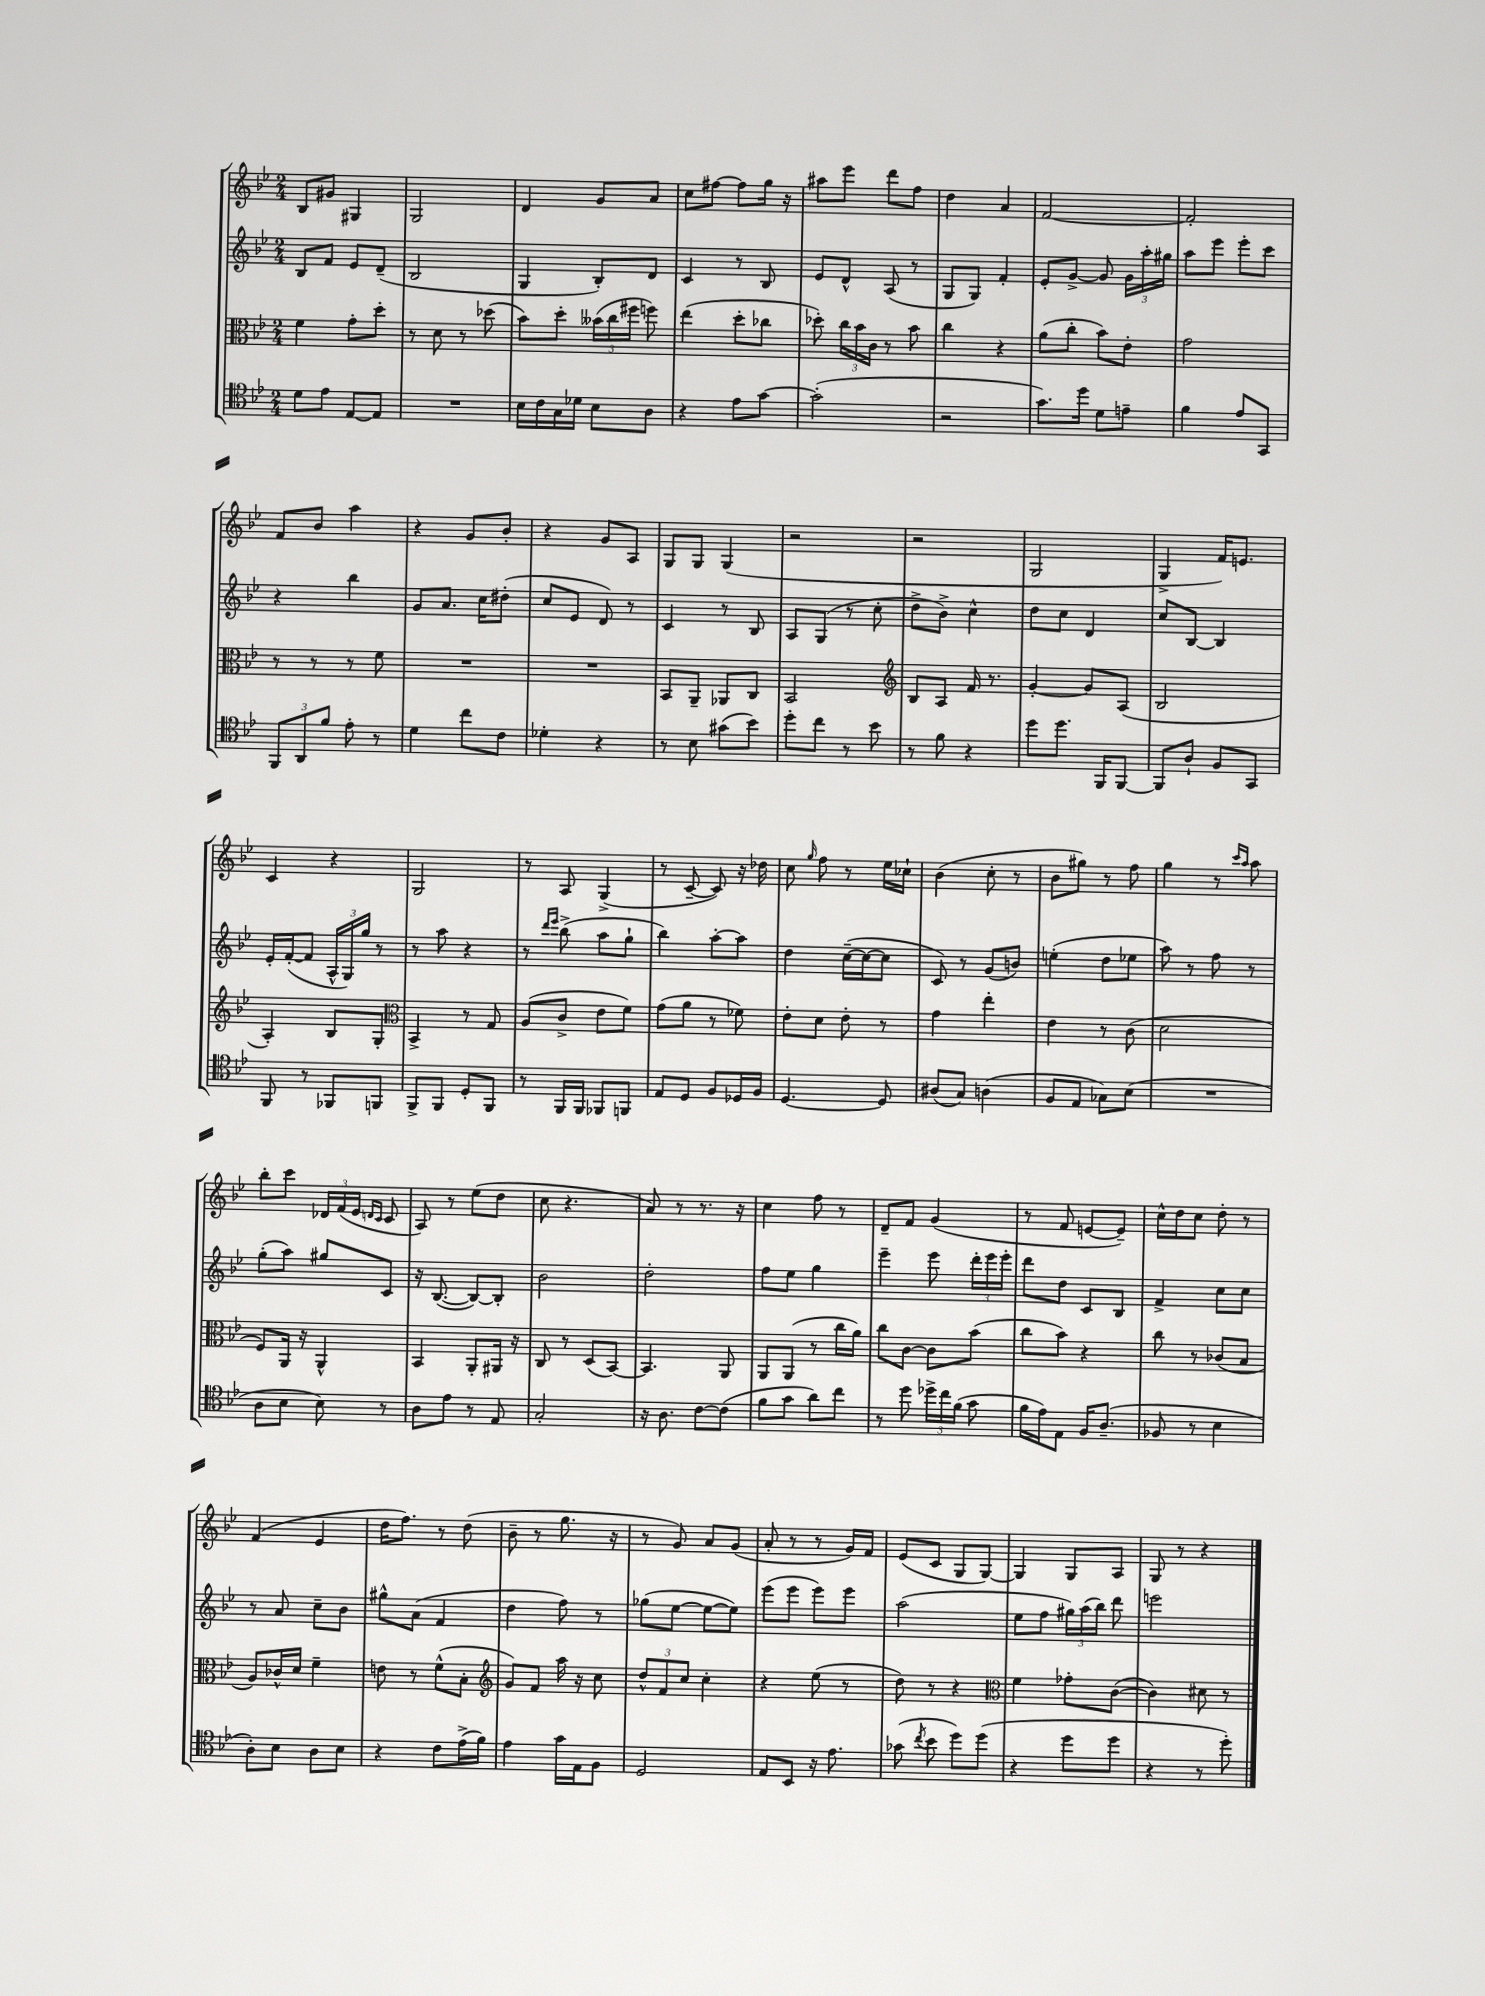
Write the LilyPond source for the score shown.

<<
\new StaffGroup <<
\new Staff = "s0" {
    \clef treble \key bes \major \numericTimeSignature \time 2/4
    \autoBeamOff bes8[ gis'8] gis4 |
    g2 |
    d'4 g'8[ a'8] |
    c''8[ fis''8]~ fis''8[ g''16] r16 |
    ais''8[ ees'''8] d'''8[ f''8] |
    d''4 a'4 |
    f'2~ |
    f'2-. |
    f'8[ bes'8] a''4 |
    r4 g'8[ bes'8]-. |
    r4 g'8[ a8] |
    g8[ g8] g4( |
    r2 |
    r2 |
    g2 |
    g4-> f'16[) e'8.] |
    c'4 r4 |
    g2 |
    r8 a8 g4->( |
    r8 c'8~-- c'8) r16 des''16 |
    c''8 \grace { g''16 } f''8 r8 ees''16[ ces''16]-! |
    bes'4( c''8-. r8 |
    bes'8[ gis''8]) r8 f''8 |
    g''4 r8 \grace { c'''16[ a''16] } a''8 |
    bes''8[-. c'''8] \tuplet 3/2 { des'16[ f'16( ees'16] } \grace { d'16[ c'16] } c'8 |
    a8) r8 ees''8[( d''8] |
    c''8 r4. |
    a'8) r8 r8. r16 |
    c''4 f''8 r8 |
    d'8[-- f'8] g'4( |
    r8 f'8 e'8[~ e'8]--) |
    c''16[-^ d''16 c''8] d''8-. r8 |
    f'4( ees'4 |
    d''16[ f''8.]) r8 d''8( |
    bes'8-- r8 g''8. r16 |
    r8 g'8) a'8[ g'8]( |
    a'8-. r8 r8 g'16[) f'16] |
    ees'8[( c'8] g8[ g8]~) |
    g4 g8[ a8] |
    g8 r8 r4 \bar "|." |
}
\new Staff = "s1" {
    \clef treble \key bes \major \numericTimeSignature \time 2/4
    \autoBeamOff bes8[ f'8] ees'8[ d'8]--( |
    bes2 |
    g4 bes8[-.) d'8] |
    c'4 r8 bes8 |
    ees'8[ d'8]-^ a8( r8 |
    g8[ g8]) f'4-. |
    ees'8[-. g'8]~-> g'8 \tuplet 3/2 { g'16[ a''16-. gis''16] } |
    a''8[ ees'''8] ees'''8[-. c'''8] |
    r4 bes''4 |
    g'8[ a'8.] c''16[ dis''8]-.( |
    c''8[ ees'8] d'8) r8 |
    c'4 r8 bes8 |
    a8[ g8]( r8 c''8-. |
    d''8[-> bes'8]->) c''4-^ |
    d''8[ c''8] d'4 |
    c''8[ bes8]~ bes4 |
    ees'16[-. f'16~-.( f'8] \tuplet 3/2 { a16[-^ g16) g''16] } r8 |
    r8 a''8 r4 |
    r8 \grace { d'''16[ ees'''16] } bes''8->( a''8[ g''8]-! |
    bes''4) a''8[~-. a''8] |
    d''4 c''16[~--( c''16~ c''8] |
    c'8) r8 g'8[( b'8]) |
    e''4-.( d''8[ ees''8] |
    a''8) r8 f''8 r8 |
    g''8[-.( a''8]) gis''8[ c'8] |
    r16 bes8.~( bes8[~) bes8]-. |
    bes'2 |
    d''2-. |
    f''8[ ees''8] g''4 |
    ees'''4-- ees'''8 \tuplet 3/2 { d'''16[-. ees'''16 ees'''16]-. } |
    d'''8[ d''8] c'8[ bes8] |
    f'4-> c''8[ c''8] |
    r8 a'8 c''8[-- bes'8] |
    gis''8[-^ a'8]( f'4 |
    d''4 f''8) r8 |
    ges''8[( ees''8]~ ees''8[~ ees''8]) |
    ees'''8[( ees'''8] ees'''8[) ees'''8] |
    a''2( |
    ees''8[ f''8] \tuplet 3/2 { gis''16[) a''16( bes''16]) } d'''8 |
    e'''2 \bar "|." |
}
\new Staff = "s2" {
    \clef alto \key bes \major \numericTimeSignature \time 2/4
    \autoBeamOff f'4 g'8[-. d''8]-. |
    r8 d'8 r8 des''8( |
    bes'8[) d''8]-. \tuplet 3/2 { beses'16[( c''16 fis''16] } f''8) |
    ees''4( d''8[-. ces''8] |
    des''8-.) \tuplet 3/2 { c''16[ bes'16 c'16] } r8 bes'8 |
    c''4 r4 |
    a'8[( c''8]-. bes'8[) ees'8]-. |
    g'2 |
    r8 r8 r8 f'8 |
    R2 |
    R2 |
    bes,8[ a,8]-- aes,8[ c8] |
    bes,2 |
    \clef treble bes8[ a8] f'16 r8. |
    g'4~-. g'8[ a8]( |
    bes2 |
    a4-.) bes8[ g8]-. |
    \clef alto bes,4-> r8 g8 |
    a8[( c'8]-> ees'8[ f'8]) |
    g'8[( a'8] r8 fes'8) |
    ees'8[-. d'8] ees'8-. r8 |
    g'4 ees''4-. |
    ees'4 r8 c'8( |
    d'2 |
    f8[) a,16] r16 a,4-^ |
    bes,4 a,8[-. ais,16] r16 |
    c8 r8 d8[( bes,8]~) |
    bes,4. a,8 |
    a,8[ a,8]( r8 c''16[ a'16]) |
    c''8[ c'8]~ c'8[ bes'8]( |
    c''8[ bes'8]) r4 |
    c''8 r8 ces'8[( bes8] |
    a8[) ces'16-^ d'16] f'4-- |
    e'8 r8 f'8[-^( bes8]-. |
    \clef treble g'8[) f'8] a''16 r16 c''8 |
    \tuplet 3/2 { d''8[-^ f'8 c''8] } c''4-. |
    r4 ees''8( r8 |
    d''8) r8 r4 |
    \clef alto f'4 ges'8[-. c'8]~( |
    c'4) dis'8 r8 \bar "|." |
}
\new Staff = "s3" {
    \clef tenor \key bes \major \numericTimeSignature \time 2/4
    \autoBeamOff d'8[ ees'8] ees8[~ ees8] |
    R2 |
    bes16[ c'16 g16 des'16] bes8[ a8] |
    r4 ees'8[ g'8]~ |
    g'2-.( |
    r2 |
    g'8.[) d''16] d'8[ e'8]-- |
    f'4 ees'8[ g,8] |
    \tuplet 3/2 { f,8[ a,8 f'8] } ees'8-. r8 |
    d'4 c''8[ c'8] |
    des'4-. r4 |
    r8 bes8 gis'8[( bes'8]) |
    d''8[-. c''8] r8 bes'8 |
    r8 f'8 r4 |
    d''8[ d''8.] f,16[ f,8]~ |
    f,8[ a8]-! f8[ g,8] |
    f,8 r8 fes,8[ f,8] |
    f,8[-> f,8] d8[-. f,8] |
    r8 f,16[ f,16] fes,8[ f,8] |
    ees8[ d8] f8[ des16 f16] |
    d4.~ d8 |
    ais8[( g8]) a4( |
    f8[ ees8] ges8[) bes8]( |
    R2 |
    a8[ bes8] bes8) r8 |
    a8[ ees'8] r8 ees8 |
    g2-. |
    r16 a8. c'8[~ c'8]( |
    f'8[ g'8] a'8[) c''8] |
    r8 d''8 \tuplet 3/2 { des''16[-> c''16 f'16]( } g'8 |
    f'16[ ees'16) ees8] f16[ a8.]--( |
    fes8 r8 bes4 |
    a8[-.) bes8] a8[ bes8] |
    r4 c'8[ ees'16->( f'16]) |
    ees'4 g'16[ ees16 f8] |
    d2 |
    ees8[ bes,8] r16 ees'8. |
    ges'8( \acciaccatura { c''8 } bes'8 d''8[) d''8]( |
    r4 d''8[ d''8] |
    r4 r8 d''8-.) \bar "|." |
}
>>
>>
\layout { \context { \Score \remove "Bar_number_engraver" } }
